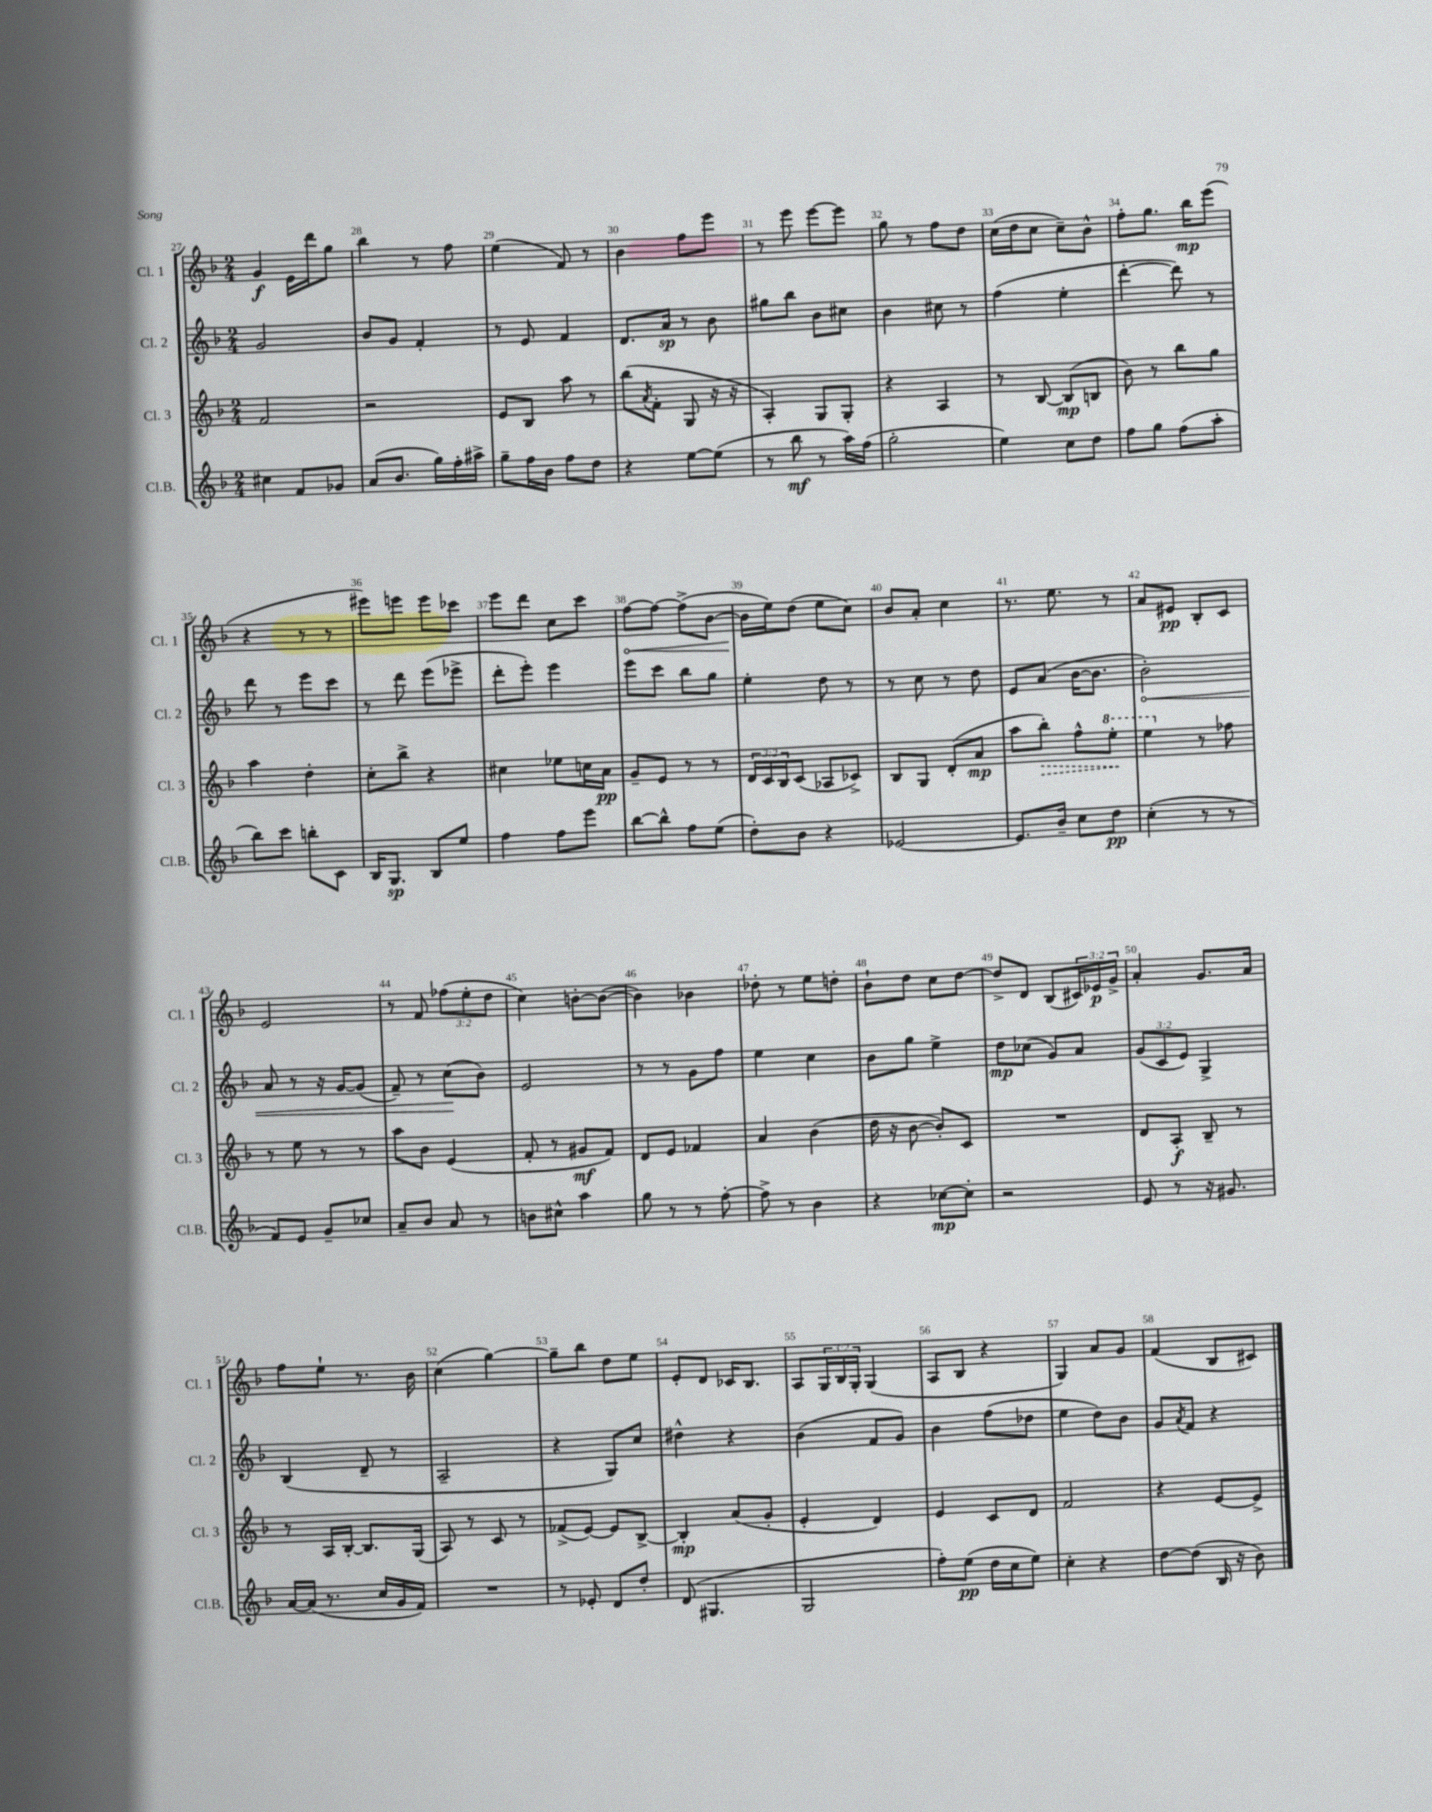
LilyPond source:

<<
\new StaffGroup <<
\new Staff = "s0" \with { instrumentName = "Cl. 1" shortInstrumentName = "Cl. 1" } {
    \clef treble \key f \major \numericTimeSignature \time 2/4 \override Staff.TupletNumber.text = #tuplet-number::calc-fraction-text
    g'4\f e'16 d'''16 g''8 |
    bes''4 r8 f''8 |
    e''4( f'8) r8 |
    bes'4 f''8 e'''8 |
    r8 e'''8 e'''8~ e'''8 |
    g''8 r8 f''8 d''8 |
    c''16( d''16 c''8 c''8--) bes'8-^ |
    f''8-. g''8. bes''16\mp e'''8( |
    r4 r8 r8 |
    eis'''8) e'''8 e'''8 ces'''8 |
    e'''8 d'''8 c''8 c'''8 |
    \once \override Hairpin.circled-tip = ##t f''8~\< f''8~ f''8->( bes'8~ |
    bes'16\! e''16) d''8( e''8 c''8) |
    bes'8 a'8-. c''4 |
    r8. e''8. r8 |
    a'8 eis'8\pp bes8-. c'8 |
    e'2 |
    r8 f'8 \tuplet 3/2 { fes''8( e''8-. d''8 } |
    c''4) b'8~-. b'8~( |
    b'4) bes'4 |
    des''8-. r8 e''8 d''8-. |
    bes'8-! d''8 c''8 d''8~ |
    d''8-> d'8 bes8( \tuplet 3/2 { cis'16) ees'16\p g'16-> } |
    a'4-. g'8. a'16 |
    f''8 e''8-! r8. bes'16 |
    c''4( g''4~) |
    g''8-- bes''8 d''8 e''8 |
    e'8-. d'8 ces'16 bes8. |
    a8 \tuplet 3/2 { g16 bes16 g16-. } g4( |
    a8 bes8 r4 |
    g4) a'8 g'8 |
    f'4( bes8 cis'8) \bar "|." |
}
\new Staff = "s1" \with { instrumentName = "Cl. 2" shortInstrumentName = "Cl. 2" } {
    \clef treble \key f \major \numericTimeSignature \time 2/4 \override Staff.TupletNumber.text = #tuplet-number::calc-fraction-text
    g'2 |
    bes'8 g'8 f'4-. |
    r8 e'8 f'4 |
    d'8. a'16\sp r8 bes'8 |
    gis''8 bes''8 bes'8 cis''8 |
    bes'4 cis''8 r8 |
    f''4( e''4-. |
    d'''4~-. d'''8) r8 |
    d'''8 r8 e'''8 c'''8 |
    r8 d'''8 e'''8( ees'''8-> |
    d'''8-. e'''8-.) e'''4 |
    e'''8 c'''8 bes''8 g''8 |
    e''4-. d''8 r8 |
    r8 c''8 r8 d''8 |
    e'8 a'8( bes'16~ bes'8. |
    \once \override Hairpin.circled-tip = ##t bes'2-.\<) |
    a'8 r8 r16 g'16~ g'8( |
    f'8--) r8 c''8\!( bes'8) |
    e'2 |
    r8 r8 g'8 f''8 |
    e''4 c''4 |
    bes'8 g''8 e''4-> |
    d''8\mp ces''8( g'8) a'8 |
    \tuplet 3/2 { g'8( c'8 e'8) } g4-> |
    bes4( d'8-- r8 |
    a2-- |
    r4 g8) c''8 |
    dis''4-^ r4 |
    bes'4( f'8 g'8) |
    bes'4 f''8( des''8 |
    e''4 d''8) bes'8 |
    g'8 \acciaccatura { a'8 } f'8 r4 \bar "|." |
}
\new Staff = "s2" \with { instrumentName = "Cl. 3" shortInstrumentName = "Cl. 3" } {
    \clef treble \key f \major \numericTimeSignature \time 2/4 \override Staff.TupletNumber.text = #tuplet-number::calc-fraction-text
    f'2 |
    r2 |
    e'8 bes8 a''8 r8 |
    bes''8( \acciaccatura { a'8 } f'8-. g8 r16 r16 |
    a4-.) g8 g8-. |
    r4 a4 |
    r8 bes8~ bes8\mp( b8 |
    bes'8) r8 bes''8 g''8 |
    a''4 d''4-. |
    c''8-. bes''8-> r4 |
    cis''4 ees''8 c''16 a'16\pp |
    g'8-- e'8 r8 r8 |
    \tuplet 3/2 { d'16 c'16 bes16 } c'8( aes8 ces'8->) |
    bes8 g8 d'8-.( a'8\mp |
    a''8 \once \override Hairpin.style = #'dashed-line bes''8-.\>) f''8-^ \ottava #1 e'''8-.\! |
    e'''4 \ottava #0 r8 fes''8 |
    r8 e''8 r8 r8 |
    a''8 bes'8 e'4( |
    f'8-. r8 gis'8\mf f'8) |
    d'8 e'8 fes'4 |
    a'4 bes'4( |
    d''16 r16 bes'8~ bes'8-.) c'8 |
    R2 |
    d'8 a8-.\f bes8-- r8 |
    r8 a16 bes16~-. bes8. g16( |
    a8) r8 c'8 r8 |
    fes'8->( e'8~) e'8 bes8~-> |
    bes4-.\mp a'8( g'8-. |
    e'4-. d'4) |
    e'4 c'8 d'8 |
    f'2 |
    r4 e'8~ e'8-> \bar "|." |
}
\new Staff = "s3" \with { instrumentName = "Cl.B." shortInstrumentName = "Cl.B." } {
    \clef treble \key f \major \numericTimeSignature \time 2/4
    cis''4 f'8 ges'8 |
    a'8( bes'8. g''16) f''16-. ais''16-> |
    g''8-- f''16 bes'16 f''8 d''8 |
    r4 e''8~ e''8( |
    r8 bes''8\mf r8 a''16) f''16( |
    g''2-. |
    e''4) c''8 d''8 |
    f''8 g''8 f''8( a''8-. |
    bes''8) c'''8 b''8-. c'8 |
    bes16 g8.\sp bes8 e''8 |
    f''4 f''8 e'''8 |
    bes''8~ bes''8-^ f''8 e''8( |
    d''8-.) bes'8 r4 |
    ees'2~ |
    ees'8. bes'16-- c''8 d''8\pp |
    c''4-.( r8 r8 |
    f'8) e'8 g'8-- ces''8 |
    a'8-- bes'8 a'8 r8 |
    b'8 cis''8-^ a''4 |
    g''8 r8 r8 f''8~-. |
    f''8-> r8 bes'4 |
    r4 ces''8~\mp ces''8-. |
    r2 |
    e'8 r8 r16 gis'8. |
    a'16~ a'16( r8. c''16 g'16 f'16) |
    R2 |
    r8 ees'8-. d'8 d''8-. |
    d'8( gis4. |
    g2 |
    f''8-.) e''8\pp( d''16 c''16 e''8) |
    c''4-. r4 |
    d''8~ d''8( bes16 r16 bes'8) \bar "|." |
}
>>
>>
\layout { \context { \Score currentBarNumber = #27 \override BarNumber.break-visibility = ##(#f #t #t) barNumberVisibility = #all-bar-numbers-visible } }
